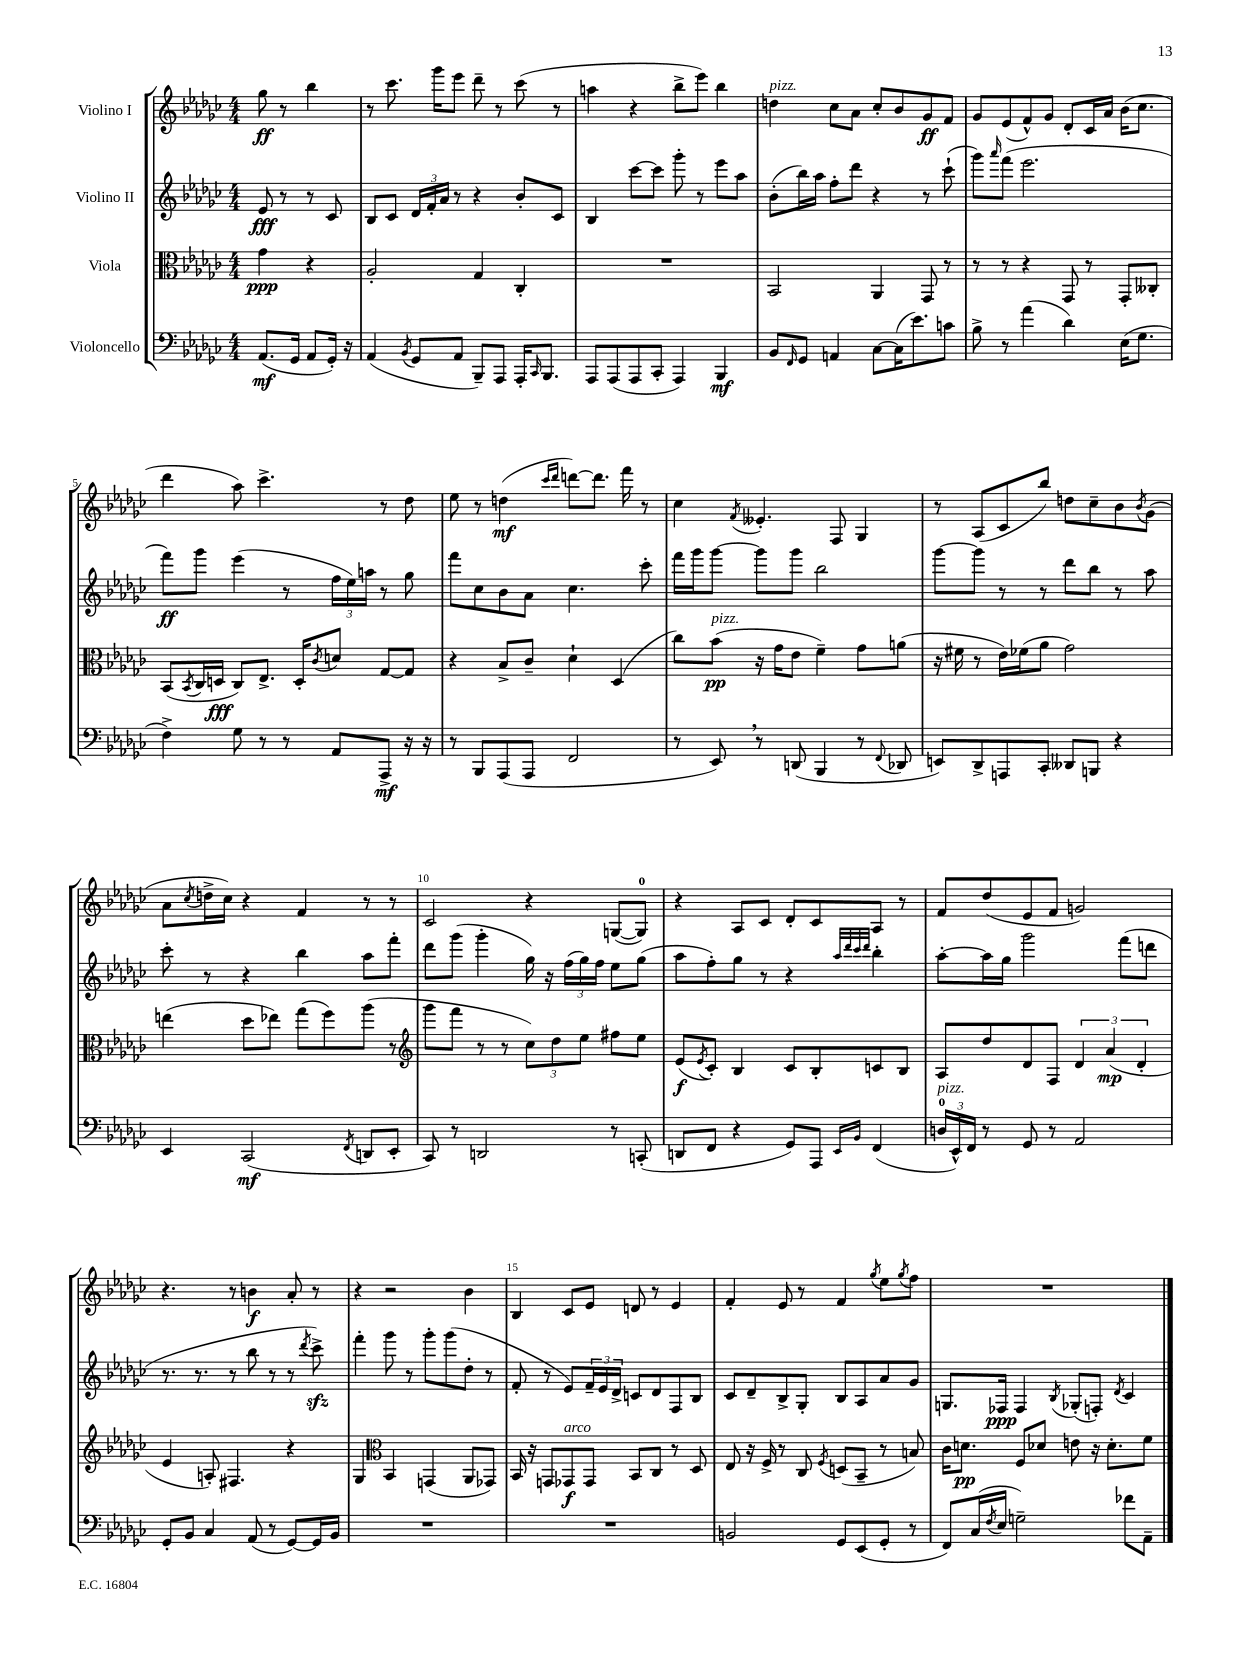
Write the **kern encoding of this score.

**kern	**dynam	**kern	**dynam	**kern	**dynam	**kern	**dynam
*part4	*part4	*part3	*part3	*part2	*part2	*part1	*part1
*staff4	*staff4	*staff3	*staff3	*staff2	*staff2	*staff1	*staff1
*I"Violoncello	*	*I"Viola	*	*I"Violino II	*	*I"Violino I	*
*clefF4	*	*clefC3	*	*clefG2	*	*clefG2	*
*k[b-e-a-d-g-c-]	*	*k[b-e-a-d-g-c-]	*	*k[b-e-a-d-g-c-]	*	*k[b-e-a-d-g-c-]	*
*M4/4	*	*M4/4	*	*M4/4	*	*M4/4	*
=	=	=	=	=	=	=	=
(8.AA-/L	mf	4g-\	ppp	8e-/	fff	8gg-\	ff
.	.	.	.	8r	.	8r	.
16GG-/Jk	.	.	.	.	.	.	.
8AA-/L	.	4r	.	8r	.	4bb-\	.
16GG-'/Jk)	.	.	.	8c-/	.	.	.
16r	.	.	.	.	.	.	.
=1	=1	=1	=1	=1	=1	=1	=1
(4AA-/	.	2A-'/	.	8B-/L	.	8r	.
.	.	.	.	8c-/J	.	8.ccc-\	.
8qBB-/	.	.	.	.	.	.	.
8GG-/L	.	.	.	24d-/LL	.	.	.
.	.	.	.	24f'/	.	.	.
.	.	.	.	.	.	16ggg-\KL	.
.	.	.	.	24a-/JJ	.	.	.
8AA-/J	.	.	.	8r	.	8eee-\J	.
8BBB-~/L)	.	4G-/	.	4r	.	8ddd-~\	.
8AAA-/J	.	.	.	.	.	8r	.
16AAA-'/KL	.	4C-'/	.	8b-'/L	.	(8ccc-\	.
16qqCC-/	.	.	.	.	.	.	.
8.BBB-/J	.	.	.	.	.	.	.
.	.	.	.	8c-/J	.	8r	.
=2	=2	=2	=2	=2	=2	=2	=2
8AAA-/L	.	1r	.	4B-/	.	4aan\	.
(8AAA-/	.	.	.	.	.	.	.
8AAA-/	.	.	.	[8ccc-\L	.	4r	.
8CC-'/J	.	.	.	8ccc-\J]	.	.	.
4AAA-/)	.	.	.	8ggg-'\	.	8bb-^\L	.
.	.	.	.	8r	.	8eee-\J)	.
4BBB-/	mf	.	.	8eee-\L	.	4bb-\	.
.	.	.	.	8aa-\J	.	.	.
=3	=3	=3	=3	=3	=3	=3	=3
!	!	!	!	!	!	!LO:TX:a:i:t=pizz.	!
8BB-/L	.	2BB-/	.	(8b-'\L	.	4ddn\	.
16qqFF/	.	.	.	.	.	.	.
8GG-/J	.	.	.	16bb-\L)	.	.	.
.	.	.	.	16aa-\JJ	.	.	.
4AAn/	.	.	.	8ff'\L	.	8cc-\L	.
.	.	.	.	8ddd-\J	.	8a-\J	.
[8C-\L	.	4AA-/	.	4r	.	8cc-'/L	.
(16C-\K]	.	.	.	.	.	8b-/	.
8.e-\)	.	.	.	.	.	.	.
.	.	8GG-/	.	8r	.	8g-/	ff
8cn\J	.	8r	.	(8ccc-`\	.	8f/J	.
=4	=4	=4	=4	=4	=4	=4	=4
8B-^\	.	8r	.	8ggg-\L)	.	8g-/L	.
.	.	.	.	16qqaaa-/	.	.	.
8r	.	8r	.	(8fff\J	.	(8e-/	.
(4a-\	.	4r	.	2.eee-\	.	8f^^/)	.
.	.	.	.	.	.	8g-/J	.
4d-\)	.	8GG-/	.	.	.	8d-'/L	.
.	.	8r	.	.	.	16c-/L	.
.	.	.	.	.	.	16a-/JJ	.
(16E-\KL	.	8GG-'/L	.	.	.	(16b-\KL	.
8.G-\J	.	.	.	.	.	8.cc-\J	.
.	.	8C--X'/J	.	.	.	.	.
!!LO:LB:g=z
=5	=5	=5	=5	=5	=5	=5	=5
4F^\)	.	(8BB-/L	.	8fff\L)	ff	4ddd-\	.
.	.	8qBB-/	.	.	.	.	.
.	.	16C-/L	.	8ggg-\J	.	.	.
.	.	16Dn/JJ	fff	.	.	.	.
8G-\	.	8C-/L)	.	(4eee-\	.	8aa-\)	.
8r	.	8.E-^/J	.	.	.	4.ccc-^\	.
8r	.	.	.	8r	.	.	.
.	.	16D'/KL	.	.	.	.	.
.	.	8qc-/	.	.	.	.	.
8AA-/L	.	8dn/J	.	24ff\LL	.	.	.
.	.	.	.	24ee-\)	.	.	.
.	.	.	.	24aan\JJ	.	.	.
8AAA-^/J	mf	[8G-/L	.	8r	.	8r	.
16r	.	8G-/J]	.	8gg-\	.	8dd-\	.
16r	.	.	.	.	.	.	.
=6	=6	=6	=6	=6	=6	=6	=6
8r	.	4r	.	8fff\L	.	8ee-\	.
8BBB-/L	.	.	.	8cc-\	.	8r	.
(8AAA-/	.	8B-^/L	.	8b-\	.	(4ddn\	mf
8AAA-/J	.	8c-~/J	.	8a-\J	.	.	.
.	.	.	.	.	.	16qqccc-/LL	.
.	.	.	.	.	.	16qqddd-/JJ	.
2FF/	.	4d-`\	.	4.cc-\	.	[8dddn\L)	.
.	.	.	.	.	.	8.ddd\J]	.
.	.	(4D-/	.	.	.	.	.
.	.	.	.	.	.	16fff\	.
.	.	.	.	8ccc-'\	.	8r	.
=7	=7	=7	=7	=7	=7	=7	=7
8r	.	8cc-\L)	.	16fff\LL	.	4cc-\	.
.	.	.	.	16ggg-\J	.	.	.
!	!	!LO:TX:a:i:t=pizz.	!	!	!	!	!
8EE-,/)	.	(8b-\J	pp	[8ggg-\J	.	.	.
.	.	.	.	.	.	8qf/	.
8r	.	16r	.	8ggg-\L]	.	4.e--X'/	.
.	.	16g-\KL	.	.	.	.	.
(8DDn/	.	8e-\J	.	8ggg-\J	.	.	.
4BBB-/	.	4f~\)	.	2bb-\	.	.	.
.	.	.	.	.	.	8F/	.
8r	.	8g-\L	.	.	.	4G-/	.
8qqFF/	.	.	.	.	.	.	.
8DD-X/	.	(8an\J	.	.	.	.	.
=8	=8	=8	=8	=8	=8	=8	=8
8EEn/L)	.	16r	.	[8ggg-\L	.	8r	.
.	.	16f#X\	.	.	.	.	.
8DD-^/	.	8r	.	8ggg-\J]	.	(8A-/L	.
8AAAn/	.	16e-\LL)	.	8r	.	8c-/	.
.	.	(16f-X\J	.	.	.	.	.
8CC-'/J	.	8a-\J	.	8r	.	8bb-/J)	.
8DD--X/L	.	2g-\)	.	8ddd-\L	.	8ddn\L	.
8BBBn/J	.	.	.	8bb-\J	.	8cc-~\	.
4r	.	.	.	8r	.	8b-\	.
.	.	.	.	.	.	8qb-/	.
.	.	.	.	8aa-\	.	(8g-\J	.
!!LO:LB:g=z
=9	=9	=9	=9	=9	=9	=9	=9
4EE-/	.	(4een\	.	8ccc-'\	.	8a-\L	.
.	.	.	.	.	.	8qcc-/	.
.	.	.	.	8r	.	16ddn^\L	.
.	.	.	.	.	.	16cc-\JJ)	.
(2CC-/	mf	8dd-\L	.	4r	.	4r	.
.	.	8ee-X\J)	.	.	.	.	.
.	.	(8gg-\L	.	4bb-\	.	4f/	.
.	.	8ff\)	.	.	.	.	.
8qFF/	.	.	.	.	.	.	.
8DDn/L	.	(8aa-\J	.	8aa-\L	.	8r	.
8EE-'/J	.	8r	.	8fff'\J	.	8r	.
=10	=10	=10	=10	=10	=10	=10	=10
*	*	*clefG2	*	*	*	*	*
8CC-/)	.	8ggg-\L	.	8ddd-\L	.	2c-/	.
8r	.	8fff\J	.	(8ggg-\J	.	.	.
2DDn/	.	8r	.	4ggg-'\	.	.	.
.	.	8r	.	.	.	.	.
.	.	12cc-\L)	.	16gg-\)	.	4r	.
.	.	.	.	16r	.	.	.
.	.	12dd-\	.	.	.	.	.
.	.	.	.	(24ff\LL	.	.	.
.	.	12ee-\J	.	24gg-\)	.	.	.
.	.	.	.	24ff\JJ	.	.	.
8r	.	8ff#X\L	.	8ee-\L	.	([8Gn/L	.
(8CCn'/	.	8ee-\J	.	(8gg-\J	.	8G/J])	.
=11	=11	=11	=11	=11	=11	=11	=11
8DDn/L	.	(8e-/L	f	8aa-\L	.	4r	.
.	.	8qe-/	.	.	.	.	.
8FF/J	.	8c-'/J)	.	8ff'\)	.	.	.
4r	.	4B-/	.	8gg-\J	.	8A-/L	.
.	.	.	.	8r	.	8c-/J	.
8GG-/L)	.	8c-/L	.	4r	.	8d-'/L	.
8AAA-/J	.	8B-'/	.	.	.	8c-/	.
.	.	.	.	32qqaa-/LLL	.	.	.
.	.	.	.	32qqddd-/	.	.	.
16qqEE-/LL	.	.	.	32qqccc-/	.	.	.
16qqBB-/JJ	.	.	.	32qqddd-/JJJ	.	.	.
(4FF/	.	8cn/	.	4bb-'\	.	8A-/J	.
.	.	8B-/J	.	.	.	8r	.
=12	=12	=12	=12	=12	=12	=12	=12
!LO:TX:a:i:t=pizz.	!	!	!	!	!	!	!
24Dn/LL	.	8A-/L	.	[8aa-'\L	.	8f/L	.
24EE-^^/)	.	.	.	.	.	.	.
24FF/JJ	.	.	.	.	.	.	.
8r	.	8dd-/	.	16aa-\L]	.	(8dd-/	.
.	.	.	.	16gg-\JJ	.	.	.
8GG-/	.	8d-/	.	2ggg-\	.	8e-/	.
8r	.	8F/J	.	.	.	8f/J	.
2AA-/	.	6d-/	.	.	.	2gn/)	.
.	.	(6a-/	mp	.	.	.	.
.	.	.	.	(8fff\L	.	.	.
.	.	6d-'/	.	.	.	.	.
.	.	.	.	8dddn\J	.	.	.
!!LO:LB:g=z
=13	=13	=13	=13	=13	=13	=13	=13
8GG-'/L	.	4e-/	.	8.r	.	4.r	.
8BB-/J	.	.	.	.	.	.	.
.	.	.	.	8.r	.	.	.
4C-/	.	8An'/)	.	.	.	.	.
.	.	4.F#X/	.	8r	.	8r	.
(8AA-/	.	.	.	8bb-\	.	4bn\	f
8r	.	.	.	8r	.	.	.
[8GG-/L)	.	4r	.	8r	.	8a-'/	.
.	.	.	.	8qddd-/	.	.	.
16GG-/L]	.	.	.	8ccc-zz^\)	.	8r	.
16BB-/JJ	.	.	.	.	.	.	.
=14	=14	=14	=14	=14	=14	=14	=14
1r	.	4G-/	.	4fff'\	.	4r	.
*	*	*clefC3	*	*	*	*	*
.	.	4BB-/	.	8ggg-\	.	2r	.
.	.	.	.	8r	.	.	.
.	.	(4GGn/	.	8ggg-'\L	.	.	.
.	.	.	.	(8ggg-\	.	.	.
.	.	8AA-/L	.	8dd-'\J	.	4b-\	.
.	.	8GG-X/J)	.	8r	.	.	.
=15	=15	=15	=15	=15	=15	=15	=15
1r	.	16BB-/	.	8f'/	.	4B-/	.
.	.	16r	.	.	.	.	.
.	.	8GGn/L	.	8r	.	.	.
!	!	!LO:TX:a:i:t=arco	!	!	!	!	!
.	.	8GG-X/	f	8e-/L)	.	8c-/L	.
.	.	8GG-/J	.	24f~/L	.	8e-/J	.
.	.	.	.	24e-/	.	.	.
.	.	.	.	24d-^/JJ	.	.	.
.	.	8BB-/L	.	8cn/L	.	8dn/	.
.	.	8C-/J	.	8d-/	.	8r	.
.	.	8r	.	8F/	.	4e-/	.
.	.	8D-/	.	8B-/J	.	.	.
=16	=16	=16	=16	=16	=16	=16	=16
2BBn/	.	8E-/	.	8c-/L	.	4f'/	.
.	.	16r	.	8d-~/	.	.	.
.	.	16F^/	.	.	.	.	.
.	.	8r	.	8B-^/	.	8e-/	.
.	.	8C-/	.	8G-'/J	.	8r	.
.	.	8qF/	.	.	.	.	.
8GG-/L	.	(8Dn/L	.	8B-/L	.	4f/	.
(8EE-/	.	8BB-~/J	.	8A-/	.	.	.
.	.	.	.	.	.	8qgg-/	.
8GG-'/J	.	8r	.	8a-/	.	8ee-\L	.
.	.	.	.	.	.	8qgg-/	.
8r	.	8Bn/)	.	8g-/J	.	8ff\J	.
=17	=17	=17	=17	=17	=17	=17	=17
8FF/L)	.	16c-\KL	.	8.Gn/L	.	1r	.
.	.	8.dn\J	pp	.	.	.	.
(16C-/L	.	.	.	.	.	.	.
8qF/	.	.	.	.	.	.	.
16E-/JJ	.	.	.	16F-X/Jk	ppp	.	.
2Gn~\)	.	8F/L	.	4F-/	.	.	.
.	.	8d-X/J	.	.	.	.	.
.	.	.	.	8qB-/	.	.	.
.	.	8en\	.	(8G-X'/L	.	.	.
.	.	16r	.	8Fn'/J)	.	.	.
.	.	8.d-'\L	.	.	.	.	.
.	.	.	.	8qd-/	.	.	.
8f-X\L	.	.	.	4c-/	.	.	.
8AA-~\J	.	8f\J	.	.	.	.	.
==	==	==	==	==	==	==	==
*-	*-	*-	*-	*-	*-	*-	*-
